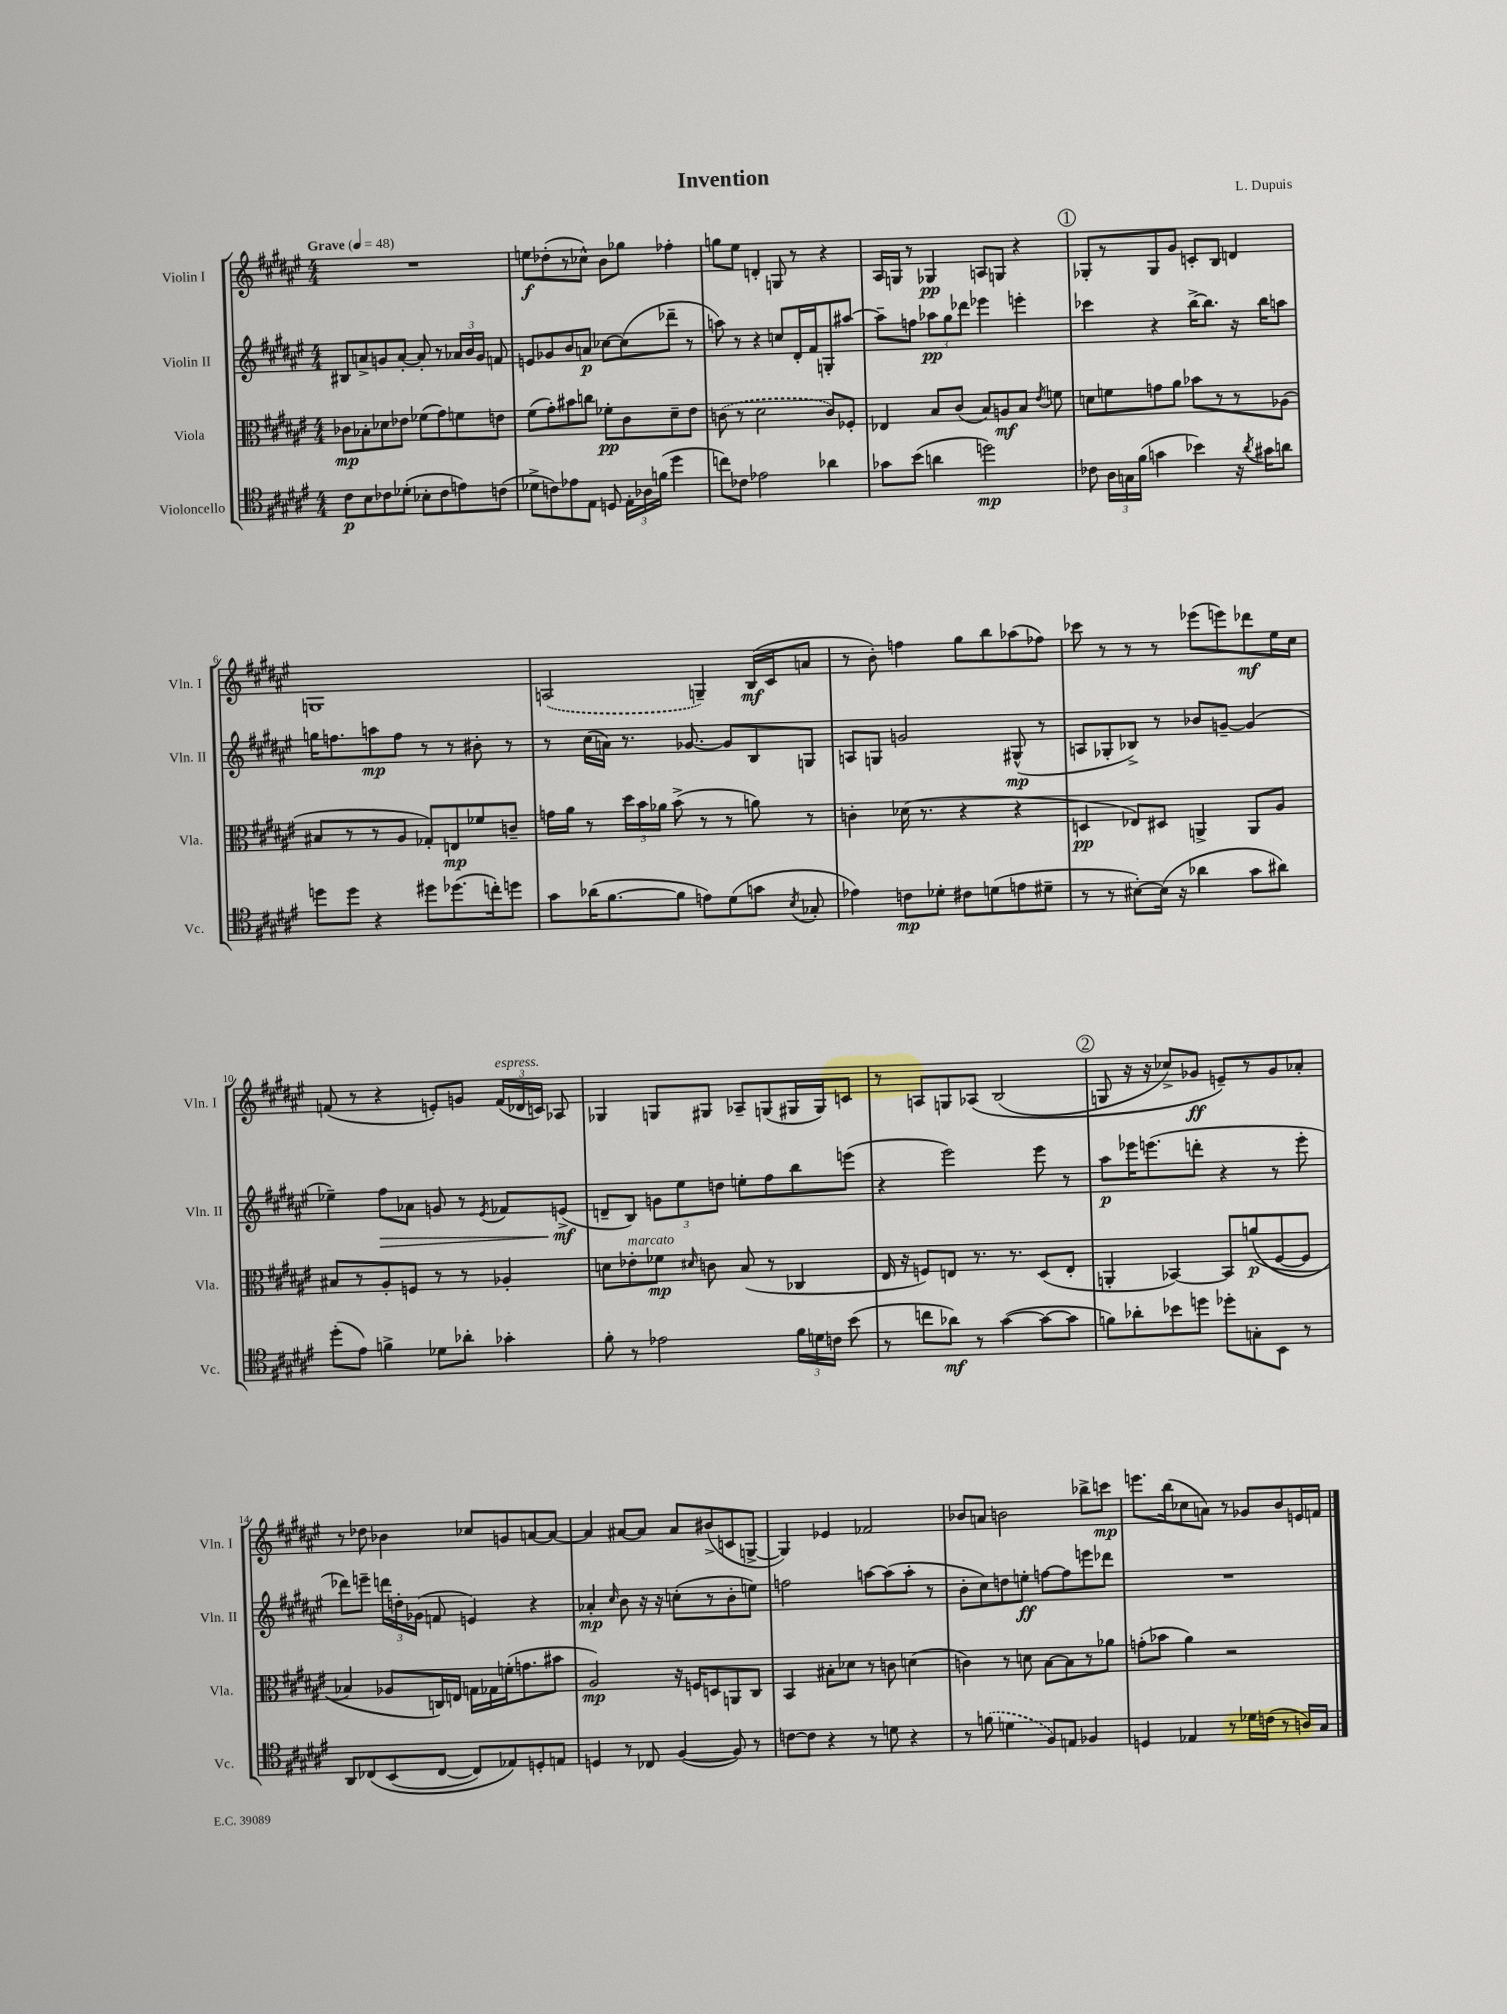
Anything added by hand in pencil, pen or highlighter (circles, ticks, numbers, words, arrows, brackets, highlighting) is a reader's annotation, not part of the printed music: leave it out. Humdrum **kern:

**kern	**dynam	**kern	**dynam	**kern	**dynam	**kern	**dynam
*part4	*part4	*part3	*part3	*part2	*part2	*part1	*part1
*staff4	*staff4	*staff3	*staff3	*staff2	*staff2	*staff1	*staff1
*I"Violoncello	*	*I"Viola	*	*I"Violin II	*	*I"Violin I	*
*I'Vc.	*	*I'Vla.	*	*I'Vln. II	*	*I'Vln. I	*
*clefC4	*	*clefC3	*	*clefG2	*	*clefG2	*
*k[f#c#g#d#a#e#]	*	*k[f#c#g#d#a#e#]	*	*k[f#c#g#d#a#e#]	*	*k[f#c#g#d#a#e#]	*
*M4/4	*	*M4/4	*	*M4/4	*	*M4/4	*
*MM48	*	*MM48	*	*MM48	*	*MM48	*
=1	=1	=1	=1	=1	=1	=1	=1
!	!	!	!	!	!	!LO:TX:a:B:t=Grave	!
8c#\L	p	8c-X\L	mp	8B#X/L	.	1r	.
8B\	.	8B-X'\	.	8an^/	.	.	.
8c-X\	.	8d-X\	.	8gn/	.	.	.
(8d-X'\J	.	8e-X\J	.	[8a'/J	.	.	.
8B-X'\L	.	(8f-X\L	.	8a'/]	.	.	.
8c-\	.	8g#\)	.	8r	.	.	.
8en\)	.	8fn\	.	24a-X/LL	.	.	.
.	.	.	.	24b/	.	.	.
.	.	.	.	24g/JJ	.	.	.
(8cn\J	.	8en\J	.	8fn/	.	.	.
=2	=2	=2	=2	=2	=2	=2	=2
8d-X^\L	.	(8f#\L	.	8en/L	.	8een\L	f
8cn\)	.	8g#'\)	.	8g-X/	.	(8dd-X'\	.
8e-X\	.	8b#X\	.	8b/	.	8r	.
8E#\J	.	8ccn\J	.	8an/J	p	8cc-X^^\J)	.
8Dn/	.	8f-X'\L	pp	[8cc-X\L	.	8b\L	.
24E#'\LL	.	8c#\	.	(8cc-\]	.	8gg-X\J	.
24A-X\	.	.	.	.	.	.	.
(24fn\JJ	.	.	.	.	.	.	.
4dd#\	.	8d#~\	.	8ddd-X~\J	.	4ff-X'\	.
.	.	8e#\J	.	8r	.	.	.
=3	=3	=3	=3	=3	=3	=3	=3
8ccn\L)	.	(8cn\	.	8aan\)	.	8ggn\L	.
8c-X\J	.	8r	.	8r	.	8ee#\J	.
2e-X\	.	2d#\	.	4r	.	4dn'/	.
.	.	.	.	8ccn/L	.	8Gn/	.
.	.	.	.	16d#'/L	.	8r	.
.	.	.	.	16f#/J	.	.	.
4a-X\	.	8c/L)	.	8Gn'/	.	4r	.
.	.	8F-X'/J	.	[8aa#X/J	.	.	.
=4	=4	=4	=4	=4	=4	=4	=4
8g-X\L	.	4E-X/	.	8aa#~\L]	.	16A#/LL	.
.	.	.	.	.	.	16Gn/JJ	.
(8b\J	.	.	.	8ffn\J	.	8r	.
4an\	.	8B/L	.	12aa-X\L	pp	4G-X/	pp
.	.	.	.	12gg#\	.	.	.
.	.	(8c#/J	.	.	.	.	.
.	.	.	.	12ddd-X\J	.	.	.
2ddn\)	mp	8B/L)	.	4eee-X\	.	8An/L	.
.	.	8An/	mf	.	.	8Gn/J	.
.	.	8B/J	.	4eeen'\	.	4r	.
.	.	8qe#/	.	.	.	.	.
.	.	8fn\	.	.	.	.	.
!!LO:REH:place=s1:t=1
=5	=5	=5	=5	=5	=5	=5	=5
8c-X\	.	8dn\L	.	4ccc-X\	.	8G-X'/L	.
24A#\LL	.	8fn\	.	.	.	8r	.
24Gn\	.	.	.	.	.	.	.
(24f#\JJ	.	.	.	.	.	.	.
4gn\	.	8gn\	.	4r	.	8G-/	.
.	.	8a#\J	.	.	.	8g#/J	.
4b-X\)	.	8b-X\L	.	[16bb^\KL	.	8cn'/L	.
.	.	.	.	8.bb\J]	.	.	.
.	.	8r	.	.	.	8B/J	.
16r	.	8r	.	16r	.	4dn/	.
8qa#/	.	.	.	.	.	.	.
16g#X\KL	.	.	.	16bb\KL	.	.	.
8an\J	.	(8A-X\J	.	8aan\J	.	.	.
!!LO:LB:g=z
=6	=6	=6	=6	=6	=6	=6	=6
8ddn\L	.	8B#X/L	.	16ggn\KL	.	1Gn	.
.	.	.	.	8.ffn\	.	.	.
8dd\J	.	8r	.	.	.	.	.
4r	.	8r	.	8aan\	mp	.	.
.	.	8A#/J	.	8ff\J	.	.	.
8dd#X\L	.	8G-X'/L)	.	8r	.	.	.
(8.dd-X\	.	8En/	mp	8r	.	.	.
.	.	8f-X/	.	8b#X'\	.	.	.
16ccn'\k)	.	.	.	.	.	.	.
8ddn\J	.	8cn~/J	.	8r	.	.	.
=7	=7	=7	=7	=7	=7	=7	=7
8g#\L	.	16gn\LL	.	8r	.	(2An/	.
.	.	16a#\JJ	.	.	.	.	.
(16a-X\K	.	8r	.	(16cc#\LL	.	.	.
[8.f#\	.	.	.	16an\JJ)	.	.	.
.	.	24dd#\LL	.	8.r	.	.	.
.	.	24b\	.	.	.	.	.
.	.	24a-X\JJ	.	.	.	.	.
8f#\J]	.	(8b^\	.	.	.	.	.
.	.	.	.	[8.g-X/	.	.	.
8en\L)	.	8r	.	.	.	4Gn~/)	.
(8d#\	.	8r	.	8g-/L]	.	.	.
8gn\J	.	8an\)	.	8B/	.	(16B/LL	mf
.	.	.	.	.	.	16c#/J	.
8qB/	.	.	.	.	.	.	.
8G-X'/	.	8r	.	8Gn/J	.	8an/J	.
=8	=8	=8	=8	=8	=8	=8	=8
4e-X\)	.	4cn'\	.	8An/L	.	8r	.
.	.	.	.	8Gn/J	.	8b'\)	.
8cn\L	mp	(16d-X\	.	2gn/	.	4ffn\	.
.	.	8.r	.	.	.	.	.
8d-X'\J	.	.	.	.	.	.	.
8c#X\L	.	4r	.	.	.	8gg#\L	.
(8dn\	.	.	.	.	.	8bb\	.
8en\	.	4r	.	(8G#X^^/	mp	(8aa-X\	.
8d#X~\J	.	.	.	8r	.	8ff-X\J)	.
=9	=9	=9	=9	=9	=9	=9	=9
8r	.	4Dn/	pp	8An/L	.	8ccc-X\	.
8r	.	.	.	8G-X'/	.	8r	.
[8B#X'\L)	.	8E-X/L)	.	8B-X^/J)	.	8r	.
(16B#\Jk]	.	8D#X/J	.	8r	.	8r	.
16r	.	.	.	.	.	.	.
4a-X\	.	4AAn^/	.	8b-X/L	.	(8eee-X\L	.
.	.	.	.	[8gn~/J	.	8eeen\)	.
8g#\L	.	8AA/L	.	(4g/]	.	8ddd-X\	mf
8a#X\J)	.	8A#/J	.	.	.	16ee#\L	.
.	.	.	.	.	.	16cc#\JJ	.
!!LO:LB:g=z
=10	=10	=10	=10	=10	=10	=10	=10
(8dd#'\L	.	8B#X/L	.	4ee-X~\)	.	(8fn/	.
8e#\J)	.	8r	.	.	.	8r	.
!	!	!	!	!	!LO:HP:b	!	!
4fn^\	.	8A#'/	.	8ff#\L	>	4r	.
.	.	8Fn/J	.	8a-X\J	.	.	.
8d-X\L	.	8r	.	8gn/	.	8en'/L)	.
8a-X'\J	.	8r	.	8r	.	8gn/J	.
.	.	.	.	8qe#/	.	.	.
!	!	!	!	!	!	!LO:TX:a:i:t=espress.	!
4g-X'\	.	4A-X'/	.	8f-X/L	.	(24f/LL	.
.	.	.	.	.	.	24d-X/	.
.	.	.	.	.	.	24cn/JJ)	.
.	.	.	.	(8en^/J	mf	8A-X/	.
.	.	.	.	.	]	.	.
=11	=11	=11	=11	=11	=11	=11	=11
8f#'\	.	8dn\L	.	8dn~/L	.	4G-X/	.
!	!	!LO:TX:a:i:t=marcato	!	!	!	!	!
8r	.	8e-X'\	.	8B/J)	.	.	.
2e-X\	.	8f-X\J	mp	12gn\L	.	8Gn/L	.
.	.	.	.	12ee#\	.	.	.
.	.	16qqd#X/	.	.	.	.	.
.	.	8cn\	.	.	.	8G#X/J	.
.	.	.	.	12ddn\J	.	.	.
.	.	(8B/	.	8een'\L	.	8A-X~/L	.
.	.	8r	.	8ff#\	.	(8Gn/	.
24f#\LL	.	4C-X/	.	8bb\	.	16G#X/L	.
24dn\	.	.	.	.	.	.	.
.	.	.	.	.	.	16G#/J)	.
24cn\JJ	.	.	.	.	.	.	.
(8b\	.	.	.	(8eeen\J	.	8cn/J	.
=12	=12	=12	=12	=12	=12	=12	=12
8r	.	16E#/	.	4r	.	8r	.
.	.	16r	.	.	.	.	.
8ccn\L	.	8Fn/L)	.	.	.	8An/L	.
8a-X\J)	mf	8En/J	.	2eee#\)	.	8Gn/	.
8r	.	8.r	.	.	.	(8A-X/J	.
([4g#\	.	.	.	.	.	(2B/	.
.	.	8.r	.	.	.	.	.
8g#\L_	.	(8D#/L	.	8eee#\	.	.	.
8g#\J]	.	8E'/J	.	8r	.	.	.
!!LO:REH:place=s1:t=2
=13	=13	=13	=13	=13	=13	=13	=13
8fn\L)	.	4AAn'/	.	8aa#\L	p	8Gn/	.
8a-X'\	.	.	.	16eee-X\K	.	16r	.
.	.	.	.	(8.eeen\	.	16r	.
8b-X\	.	[4BB-X/)	.	.	.	8cc-X^/L)	.
8ddn\J	.	.	.	8dddn'\J	.	8g-X/J	ff
8dd-X'\L	.	8BB-/L]	.	4r	.	8en~/L)	.
8Gn'\	.	((8an/	p	.	.	8r	.
8BB\J	.	[8F#/	.	8r	.	8g-/	.
8r	.	8F#/J]	.	8eee'\	.	8a-X'/J	.
!!LO:LB:g=z
=14	=14	=14	=14	=14	=14	=14	=14
8AA#/L	.	4B-X/)	.	8ddd-X\L)	.	8r	.
(8C-X/	.	.	.	8eeen~\J	.	8dd-X\	.
(8BB/	.	8A-X/L	.	24dddn\LL	.	4b-X\	.
.	.	.	.	24ddn'\	.	.	.
.	.	.	.	(24g-X\JJ	.	.	.
[8C-/J	.	16Cn/L)	.	8fn/	.	.	.
.	.	16En/JJ	.	.	.	.	.
8C-/L])	.	16Gn\LL	.	4en/)	.	8cc-X/L	.
.	.	16G-X\	.	.	.	.	.
8E-X/)	.	(16fn'\J	.	.	.	8gn/	.
.	.	8.gn\	.	.	.	.	.
8Dn'/	.	.	.	4r	.	[8an/	.
8En/J	.	8b#X\J	.	.	.	8a/J_	.
=15	=15	=15	=15	=15	=15	=15	=15
4Dn/	.	2A#/)	mp	4a-X'/	mp	4a/]	.
.	.	.	.	16qqcc#/	.	.	.
8r	.	.	.	8b\	.	[8a#X/L	.
8C-X/	.	.	.	16r	.	8a#/J]	.
.	.	.	.	16r	.	.	.
([4F#/	.	16r	.	(8ccn'\L	.	8a#/L	.
.	.	16Fn/KL	.	.	.	.	.
.	.	8Dn/	.	8r	.	(8b#X^/	.
8F#/])	.	8AAn/	.	8b'\	.	8cn/	.
8r	.	8C#/J	.	8een\J)	.	[8Gn^/J	.
=16	=16	=16	=16	=16	=16	=16	=16
[8cn\L	.	4BB/	.	2ffn\	.	4G/])	.
8c\J]	.	.	.	.	.	.	.
4r	.	8B#X'\L	.	.	.	4e-X/	.
.	.	8d-X\J	.	.	.	.	.
8r	.	8r	.	[8aan\L	.	2f-X/	.
8dn\	.	8cn\	.	(8aa\]	.	.	.
4r	.	(4dn\	.	8aa'\J	.	.	.
.	.	.	.	8r	.	.	.
=17	=17	=17	=17	=17	=17	=17	=17
8r	.	4cn\)	.	8b'\L	.	8b-X/L	.
(8fn\	.	.	.	8cc#\)	.	8an/J	.
4dn\	.	8r	.	8ddn\	.	2bn\	.
.	.	8dn\	.	8een'\J	ff	.	.
8F#/L)	.	[8B\L	.	[8ffn\L	.	.	.
8En/J	.	8B\]	.	8ff\]	.	.	.
4F-X/	.	8r	.	8eeen\	.	8bb-X^\L	.
.	.	8a-X\J	.	8ddd-X\J	.	8cccn\J	mp
=18	=18	=18	=18	=18	=18	=18	=18
4Dn/	.	(8gn'\L	.	1r	.	8.eeen\L	.
.	.	8b-X\J	.	.	.	.	.
.	.	.	.	.	.	(16bb\k	.
4E-X/	.	4a#\)	.	.	.	8cc-X\	.
.	.	.	.	.	.	8an\J)	.
8r	.	2r	.	.	.	8r	.
16d-X\LL	.	.	.	.	.	8g-X/L	.
(16cn\JJ	.	.	.	.	.	.	.
8r	.	.	.	.	.	8b/	.
16An/LL)	.	.	.	.	.	16en/L	.
16G#/JJ	.	.	.	.	.	16fn/JJ	.
==	==	==	==	==	==	==	==
*-	*-	*-	*-	*-	*-	*-	*-
